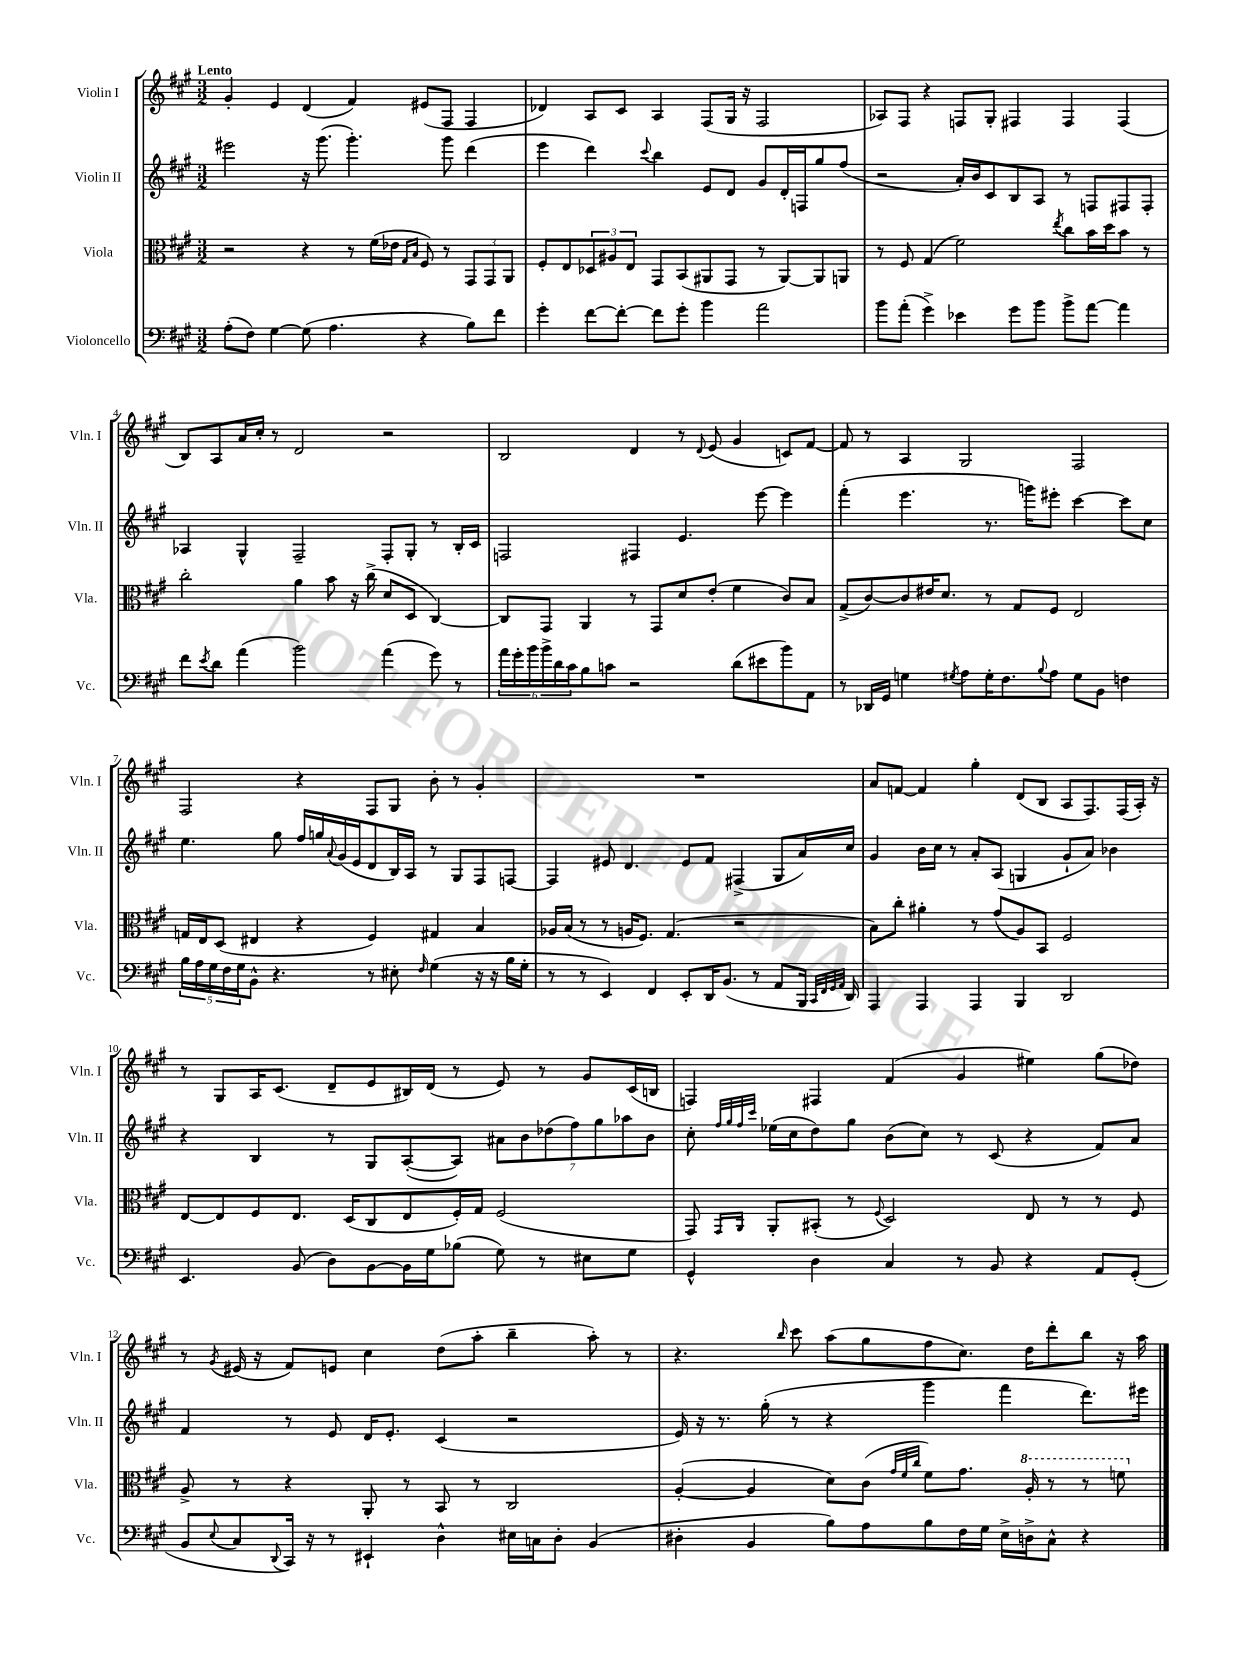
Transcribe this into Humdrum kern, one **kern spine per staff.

**kern	**kern	**kern	**kern
*part4	*part3	*part2	*part1
*staff4	*staff3	*staff2	*staff1
*I"Violoncello	*I"Viola	*I"Violin II	*I"Violin I
*I'Vc.	*I'Vla.	*I'Vln. II	*I'Vln. I
*clefF4	*clefC3	*clefG2	*clefG2
*k[f#c#g#]	*k[f#c#g#]	*k[f#c#g#]	*k[f#c#g#]
*M3/2	*M3/2	*M3/2	*M3/2
=1	=1	=1	=1
!	!	!	!LO:TX:a:B:t=Lento
(8A'\L	2r	2eee#X\	4g#'/
8F#\J)	.	.	.
[4G#\	.	.	4e/
(8G#\]	4r	16r	(4d/
.	.	(8.ggg#\	.
4.A\	.	.	.
.	8r	4.ggg#'\)	4f#/)
.	(16f#\LL	.	.
.	16e-X\JJ	.	.
.	16qqG#/LL	.	.
.	16qqB/JJ	.	.
4r	8F#/)	.	(8e#X/L
.	8r	8ggg#\	8F#/J
8B\L)	12GG#/L	(4ddd\	4F#/
.	12GG#/	.	.
8f#\J	.	.	.
.	12AA/J	.	.
=2	=2	=2	=2
4g#'\	8F#'/L	4eee\	4d-X/)
.	8E/	.	.
[8f#\L	12D-X/	4ddd\)	8A/L
.	12A#X/	.	.
8f#'\J_	.	.	8c#/J
.	12E/J	.	.
.	.	8qqccc#/	.
8f#\L]	8GG#/L	4bb\	4A/
8g#'\J	(8BB/	.	.
4b\	8AA#X/	8e/L	(8F#/L
.	8GG#/J	8d/J	16G#/Jk
.	.	.	16r
2a\	8r	8g#/L	2F#/
.	[8AA#/L)	16d'/L	.
.	.	16Fn/J	.
.	8AA#/]	8gg#/	.
.	8AAn/J	(8ff#/J	.
=3	=3	=3	=3
8b\L	8r	2r	8A-X/L)
(8a'\J	8F#/	.	8F#/J
4g#^\)	(4G#/	.	4r
4e-X\	2f#\)	16a'/LL)	8Fn/L
.	.	16b/J	.
.	.	8c#/	8G#'/J
8g#\L	.	8B/	4F#X/
8b\J	.	8A/J	.
.	8qee/	.	.
8b^\L	8cc#\L	8r	4F#/
[8a\J	16b\L	8Fn/L	.
.	16dd\J	.	.
4a\]	8b\J	8F#X/	(4F#/
.	8r	8F#'/J	.
!!LO:LB:g=z
=4	=4	=4	=4
8f#\L	2cc#'\	4A-X/	8B/L)
8qe/	.	.	.
8d\J	.	.	8A/
(4a\	.	4G#^^/	16a/L
.	.	.	16cc#'/JJ
.	.	.	8r
2b\)	4a\	2F#~/	2d/
.	8b\	.	.
.	16r	.	.
.	(16cc#^\	.	.
(4a\	8d/L	8F#'/L	2r
.	8D/J	8G#'/J	.
8g#\)	[4C#/)	8r	.
8r	.	16B'/LL	.
.	.	16c#/JJ	.
=5	=5	=5	=5
24a\LL	8C#/L]	2Fn/	2B/
24g#'\	.	.	.
24b\	.	.	.
24b^\	8GG#/J	.	.
24d\	.	.	.
24c#\J	.	.	.
8B\	4AA/	.	.
8cn\J	.	.	.
2r	8r	4F#X/	4d/
.	8GG#/L	.	.
.	8d/	4.e/	8r
.	.	.	8qqd/
.	(8e'/J	.	(8e/
(8d\L	4f#\	.	4g#/
8e#X\	.	[8eee\	.
8b\)	8c#/L)	4eee\]	8cn/L)
8AA\J	8B/J	.	[8f#/J
=6	=6	=6	=6
8r	(8G#^/L	(4fff#'\	8f#/]
16DD-X/LL	[8c#/)	.	8r
16GG#/JJ	.	.	.
4Gn\	8c#/]	4.eee\	4A/
.	16e#X/K	.	.
.	8.d/J	.	.
8qG#X/	.	.	.
8A\L	.	.	2G#/
16G#'\K	8r	8.r	.
8.F#\	.	.	.
.	8G#/L	.	.
.	.	16gggn\KL)	.
8qqB/	.	.	.
8A\J	8F#/J	8eee#X'\J	.
8G#\L	2E/	[4ccc#\	2F#/
8BB\J	.	.	.
4Fn\	.	8ccc#\L]	.
.	.	8cc#\J	.
!!LO:LB:g=z
=7	=7	=7	=7
20B\LL	16Gn/LL	4.ee\	2F#/
20A\	.	.	.
.	16E/J	.	.
20G#\	.	.	.
.	(8D/J	.	.
20F#\	.	.	.
20G#\J	.	.	.
8BB^^\J	4E#X/	.	.
4.r	.	8gg#\	.
.	4r	16ff#/LL	4r
.	.	16ggn/	.
.	.	8qqa/	.
.	.	(16g#/	.
.	.	16e/J	.
8r	4F#/)	8d/	8F#/L
8E#X'\	.	16B/L)	8G#/J
.	.	16A/JJ	.
16qqF#/	.	.	.
(4G#\	4G#X/	8r	8b'\
.	.	8G#/L	8r
16r	4B/	8F#/	4g#'/
16r	.	.	.
16B\LL	.	[8Fn/J	.
16G#'\JJ	.	.	.
=8	=8	=8	=8
8r	16A-X/LL	4F/]	1.r
.	(16B/JJ	.	.
8r	8r	.	.
4EE/)	8r	8e#X/	.
.	16An/KL	4.d/	.
.	8.F#/J)	.	.
4FF#/	.	.	.
.	(4.G#/	.	.
8EE'/L	.	8e#/L	.
16DD/K	.	8f#/J	.
(8.BB/J	.	.	.
.	2r	(4F#X^/	.
8r	.	.	.
8AA/L	.	8G#/L	.
16BBB/Jk	.	16a/L)	.
32qqCC#/LLL	.	.	.
32qqFF#/	.	.	.
32qqGG#/	.	.	.
32qqAA/JJJ	.	.	.
16DD/)	.	16cc#/JJ	.
=9	=9	=9	=9
4AAA/	8B\L)	4g#/	8a/L
.	8cc#'\J	.	[8fn/J
4AAA/	4a#X'\	16b\LL	4f/]
.	.	16cc#\JJ	.
.	.	8r	.
4AAA/	8r	8a'/L	4gg#'\
.	(8g#/L	(8A/J	.
4BBB/	8A/)	4Gn/	(8d/L
.	8BB/J	.	8B/J
2DD/	2F#/	8g#`/L	8A/L
.	.	8a/J)	8.F#/)
.	.	4b-X\	.
.	.	.	(16F#/L
.	.	.	16A'/JJ)
.	.	.	16r
!!LO:LB:g=z
=10	=10	=10	=10
4.EE/	[8E/L	4r	8r
.	8E/]	.	8G#/L
.	8F#/	4B/	16A/K
.	.	.	(8.c#/J
(8BB/	8.E/J	.	.
8D\L)	.	8r	8d~/L
.	(16D/KL	.	.
[8BB\	8C#/	8G#/L	8e/
16BB\L]	8E/	([8A'/	16B#X/L)
16G#\J	.	.	(16d/JJ
(8B-X\J	16F#'/L)	8A/J])	8r
.	16G#/JJ	.	.
8G#\)	(2F#/	14a#X\L	8e/)
.	.	14b\	.
8r	.	.	8r
.	.	(14dd-X\	.
.	.	14ff#\)	.
8E#X\L	.	.	8g#/L
.	.	14gg#\	.
.	.	14aa-X\	.
8G#\J	.	.	(16c#/L
.	.	14b\J	.
.	.	.	16Bn/JJ
=11	=11	=11	=11
4GG#^^/	8GG#/)	8cc#'\	4Fn/)
.	.	32qqff#/LLL	.
.	.	32qqgg#/	.
.	16qqGG#/LL	32qqff#/	.
.	16qqAA/JJ	32qqccc#/JJJ	.
.	8AA'/L	(16ee-X\LL	.
.	.	16cc#\J	.
4D\	(8BB#X'/J	8dd\)	4F#X/
.	8r	8gg#\J	.
.	8qqF#/	.	.
4C#/	2D/)	(8b\L	(4f#/
.	.	8cc#\J)	.
8r	.	8r	4g#/
8BB/	.	(8c#/	.
4r	8E/	4r	4ee#X\)
.	8r	.	.
8AA/L	8r	8f#/L)	(8gg#\L
(8GG#'/J	8F#/	8a/J	8dd-X\J)
!!LO:LB:g=z
=12	=12	=12	=12
8BB/L	8A^/	4f#/	8r
8qqE/	.	.	8qg#/
8C#/	8r	.	(16e#X/
.	.	.	16r
8qqDD/	.	.	.
16CC#/Jk)	4r	8r	8f#/L)
16r	.	.	.
8r	.	8e/	8en/J
4EE#X`/	8AA'/	16d/KL	4cc#\
.	.	8.e'/J	.
.	8r	.	.
4D^^\	8BB/	(4c#/	(8dd\L
.	8r	.	8aa'\J
16E#X\LL	2C#/	2r	4bb~\
16Cn\J	.	.	.
8D'\J	.	.	.
(4BB/	.	.	8aa'\)
.	.	.	8r
=13	=13	=13	=13
4D#X'\	([4A'/	16e/)	4.r
.	.	16r	.
.	.	8.r	.
4BB/	4A/]	.	.
.	.	(16gg#'\	.
.	.	.	16qqbb/
.	.	8r	8ccc#\
8B\L)	8d\L)	4r	(8aa\L
8A\	(8c#\J	.	8gg#\
.	32qqg#/LLL	.	.
.	32qqf#/	.	.
.	32qqcc#/JJJ	.	.
8B\	8f#\L)	4ggg#\	8ff#\
16F#\L	8.g#\J	.	8.cc#\J)
16G#\JJ	.	.	.
16E^\LL	.	4fff#\	.
*	*8va	*	*
16Dn^\J	16a'/	.	16dd\KL
8C#^^\J	8r	.	8ddd'\
4r	8r	8.ddd\L)	8bb\J
.	8ffn\	.	16r
.	.	16eee#X\Jk	16aa\
*	*X8va	*	*
==	==	==	==
*-	*-	*-	*-
